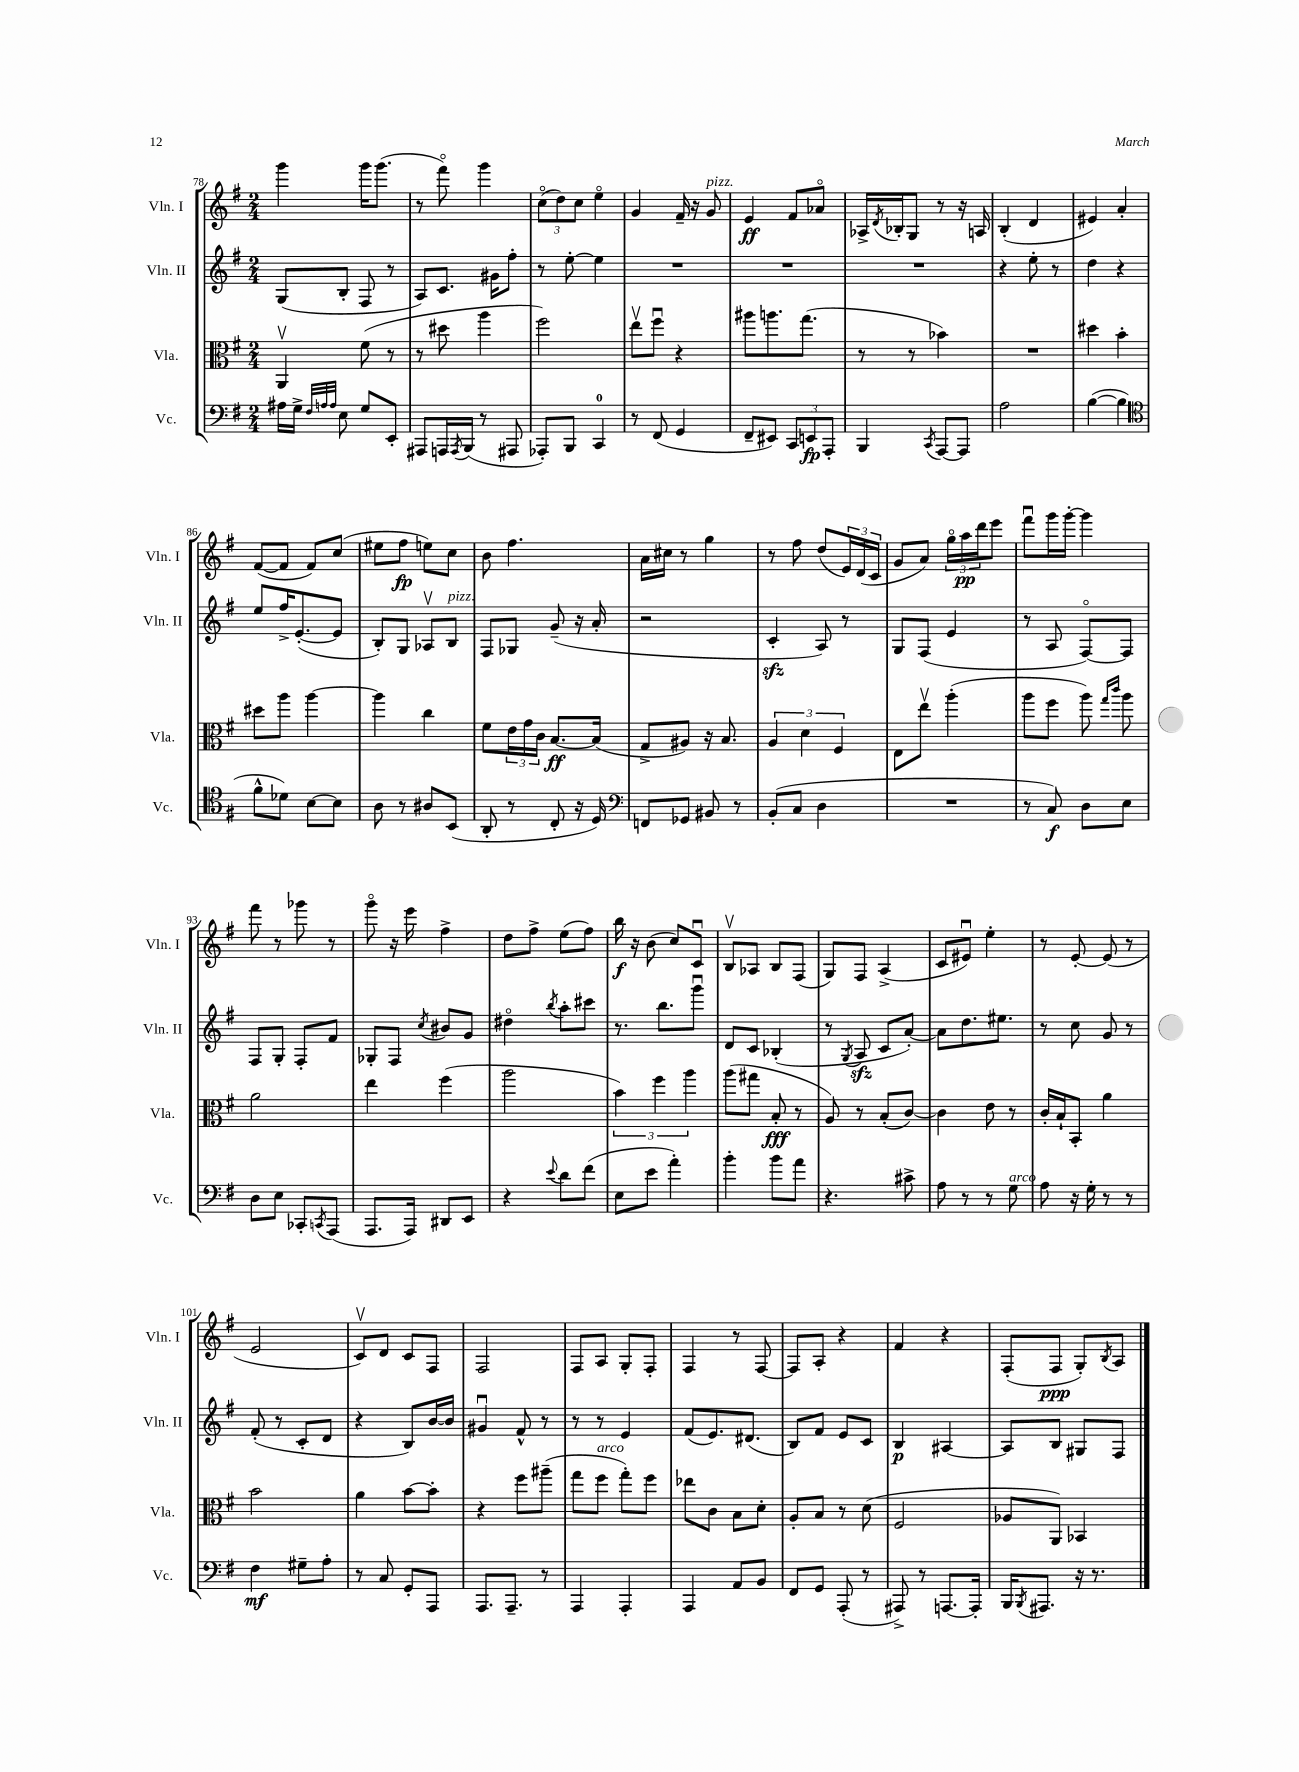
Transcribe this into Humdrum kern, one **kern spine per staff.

**kern	**kern	**kern	**kern
*staff4	*staff3	*staff2	*staff1
*clefF4	*clefC3	*clefG2	*clefG2
*k[f#]	*k[f#]	*k[f#]	*k[f#]
*M2/4	*M2/4	*M2/4	*M2/4
16A#	4AAv	(8G	4ggg
16G^	.	.	.
32qqF#	.	.	.
32qqA	.	.	.
32qqA	.	.	.
8E	.	8B'	.
8G	(8f#	8F#	16ggg
.	.	.	(8.ggg
8EE'	8r	8r	.
=	=	=	=
8AAA#	8r	8A)	8r
16AAA	8dd#	8.c	8fff#o)
8qAAA	.	.	.
(16BBB	.	.	.
8r	4aa	.	4ggg
.	.	16g#	.
8AAA#	.	8ff#'	.
=	=	=	=
8AAA-')	2ff#)	8r	(12cco
.	.	.	12dd)
8BBB	.	[8ee'	.
.	.	.	12cc
4CC	.	4ee]	4eeo
=	=	=	=
8r	8eev	2r	4g
(8FF#	8ff#u	.	.
4GG	4r	.	16f#~
.	.	.	16r
.	.	.	8g
=	=	=	=
8FF#~	8aa#	2r	4e
8EE#)	8.aa	.	.
12CC	.	.	8f#
.	(8.gg	.	.
12EE	.	.	.
.	.	.	8a-o
12AAA'	.	.	.
=	=	=	=
4BBB	8r	2r	16A-^
.	.	.	8qd
.	.	.	16B-'
.	8r	.	8G
8qCC	.	.	.
[8AAA	4b-)	.	8r
8AAA]	.	.	16r
.	.	.	16A
=	=	=	=
2A	2r	4r	(4B'
.	.	8ee'	4d
.	.	8r	.
=	=	=	=
([4B	4dd#	4dd	4e#)
4B]	4b'	4r	4a'
=	=	=	=
*clefC4	*	*	*
8f#^^	8dd#	8ee	([8f#
8d-)	8aa	16ff#^	8f#]
.	.	([8.e'	.
[8B	[4aa	.	8f#)
8B]	.	8e]	(8cc
=	=	=	=
8A	4aa]	8B')	8ee#
8r	.	8G	8ff#
8A#	4cc	8A-v	8ee)
(8BB	.	8B	8cc
=	=	=	=
8AA'	8f#	8F#	8b
8r	24e	8G-	4.ff#
.	24g	.	.
.	24c	.	.
8C'	[8.B	(8g~	.
16r	.	16r	.
16D)	(16B]	16a'	.
=	=	=	=
*clefF4	*	*	*
8FF	8G^	2r	16a
.	.	.	16cc#
8GG-	8A#)	.	8r
8BB#	16r	.	4gg
.	8.B	.	.
8r	.	.	.
=	=	=	=
(8BB'	6A	4c'	8r
8C	.	.	8ff#
.	6d	.	.
4D	.	8A)	(8dd
.	6F#	.	.
.	.	8r	24e)
.	.	.	(24d
.	.	.	24c
=	=	=	=
2r	8E	8G	8g
.	8eev	(8F#	8a)
.	(4aa'	4e	24ggo
.	.	.	24aa
.	.	.	24ddd
.	.	.	8eee
=	=	=	=
8r	8aa	8r	8fff#u
8C)	8ff#	8A	16ggg
.	.	.	[16ggg'
8D	8aa)	[8F#o)	4ggg]
.	16qqgg	.	.
.	16qqccc	.	.
8E	8aa	8F#]	.
=	=	=	=
8D	2a	8F#	8fff#
8E	.	8G'	8r
8CC-'	.	8F#'	8ggg-
8qCC	.	.	.
(8AAA	.	8f#	8r
=	=	=	=
8.AAA	4ee	8G-'	8gggo
.	.	8F#	16r
16AAA)	.	.	16eee
.	.	8qcc	.
8DD#	(4ff#	8b#	4ff#^
8EE	.	8g	.
=	=	=	=
4r	2aa	4dd#o	8dd
.	.	.	8ff#^
8qqe	.	8qbb	.
8d	.	8aa'	(8ee
(8f#	.	8ccc#	8ff#)
=	=	=	=
8E	6b)	8.r	16bb
.	.	.	16r
8e	.	.	(8b
.	6ff#	.	.
.	.	8.bb	.
4a')	.	.	8cc)
.	6aa	.	.
.	.	8gggu	8cu
=	=	=	=
4b'	(8aa	8d	8Bv
.	8gg#	8c	8A-
8b	8B'	(4B-'	8B
8a	8r	.	(8F#
=	=	=	=
4.r	8A)	8r	8G)
.	.	8qG	.
.	8r	8A	8F#
.	(8B'	8c	(4A^
8c#^	[8c)	[8a')	.
=	=	=	=
8A	4c]	8a]	8c
8r	.	8.dd	8e#u)
8r	8e	.	4ee'
.	.	8.ee#	.
8G	8r	.	.
=	=	=	=
8A	16c'	8r	8r
.	16B`	.	.
16r	8BB'	8cc	[8e'
16G'	.	.	.
8r	4a	8g	(8e]
8r	.	8r	8r
=	=	=	=
4F#	2b	(8f#'	2e
.	.	8r	.
8G#~	.	8c'	.
8A'	.	8d	.
=	=	=	=
8r	4a	4r	8cv)
8C	.	.	8d
8GG'	[8b	8B)	8c
8AAA	8b']	[16b	8F#
.	.	16b]	.
=	=	=	=
8.AAA	4r	4g#u	2F#
8.AAA~	.	.	.
.	8ff#	8f#^^	.
8r	(8aa#~	8r	.
=	=	=	=
4AAA	8gg	8r	8F#
.	8ff#	8r	8A
4AAA'	8gg')	4e	8G'
.	8ff#	.	8F#'
=	=	=	=
4AAA	8ee-	(8f#	4F#
.	8c	8.e)	.
8AA	8B	.	8r
.	.	(8.d#	.
8BB	8d'	.	[8F#
=	=	=	=
8FF#	8A'	8B)	8F#]
8GG	8B	8f#	8A'
(8AAA'	8r	8e	4r
8r	(8d	8c	.
=	=	=	=
8AAA#^)	2F#	4B	4f#
8r	.	.	.
[8.AAA	.	[4A#	4r
16AAA']	.	.	.
=	=	=	=
16BBB	8A-	8A#]	(8F#'
8qBBB	.	.	.
8.AAA#	.	.	.
.	8AA)	8B	8F#
16r	4BB-	8G#	8G')
8.r	.	.	.
.	.	.	8qB
.	.	8F#	8A
==	==	==	==
*-	*-	*-	*-
